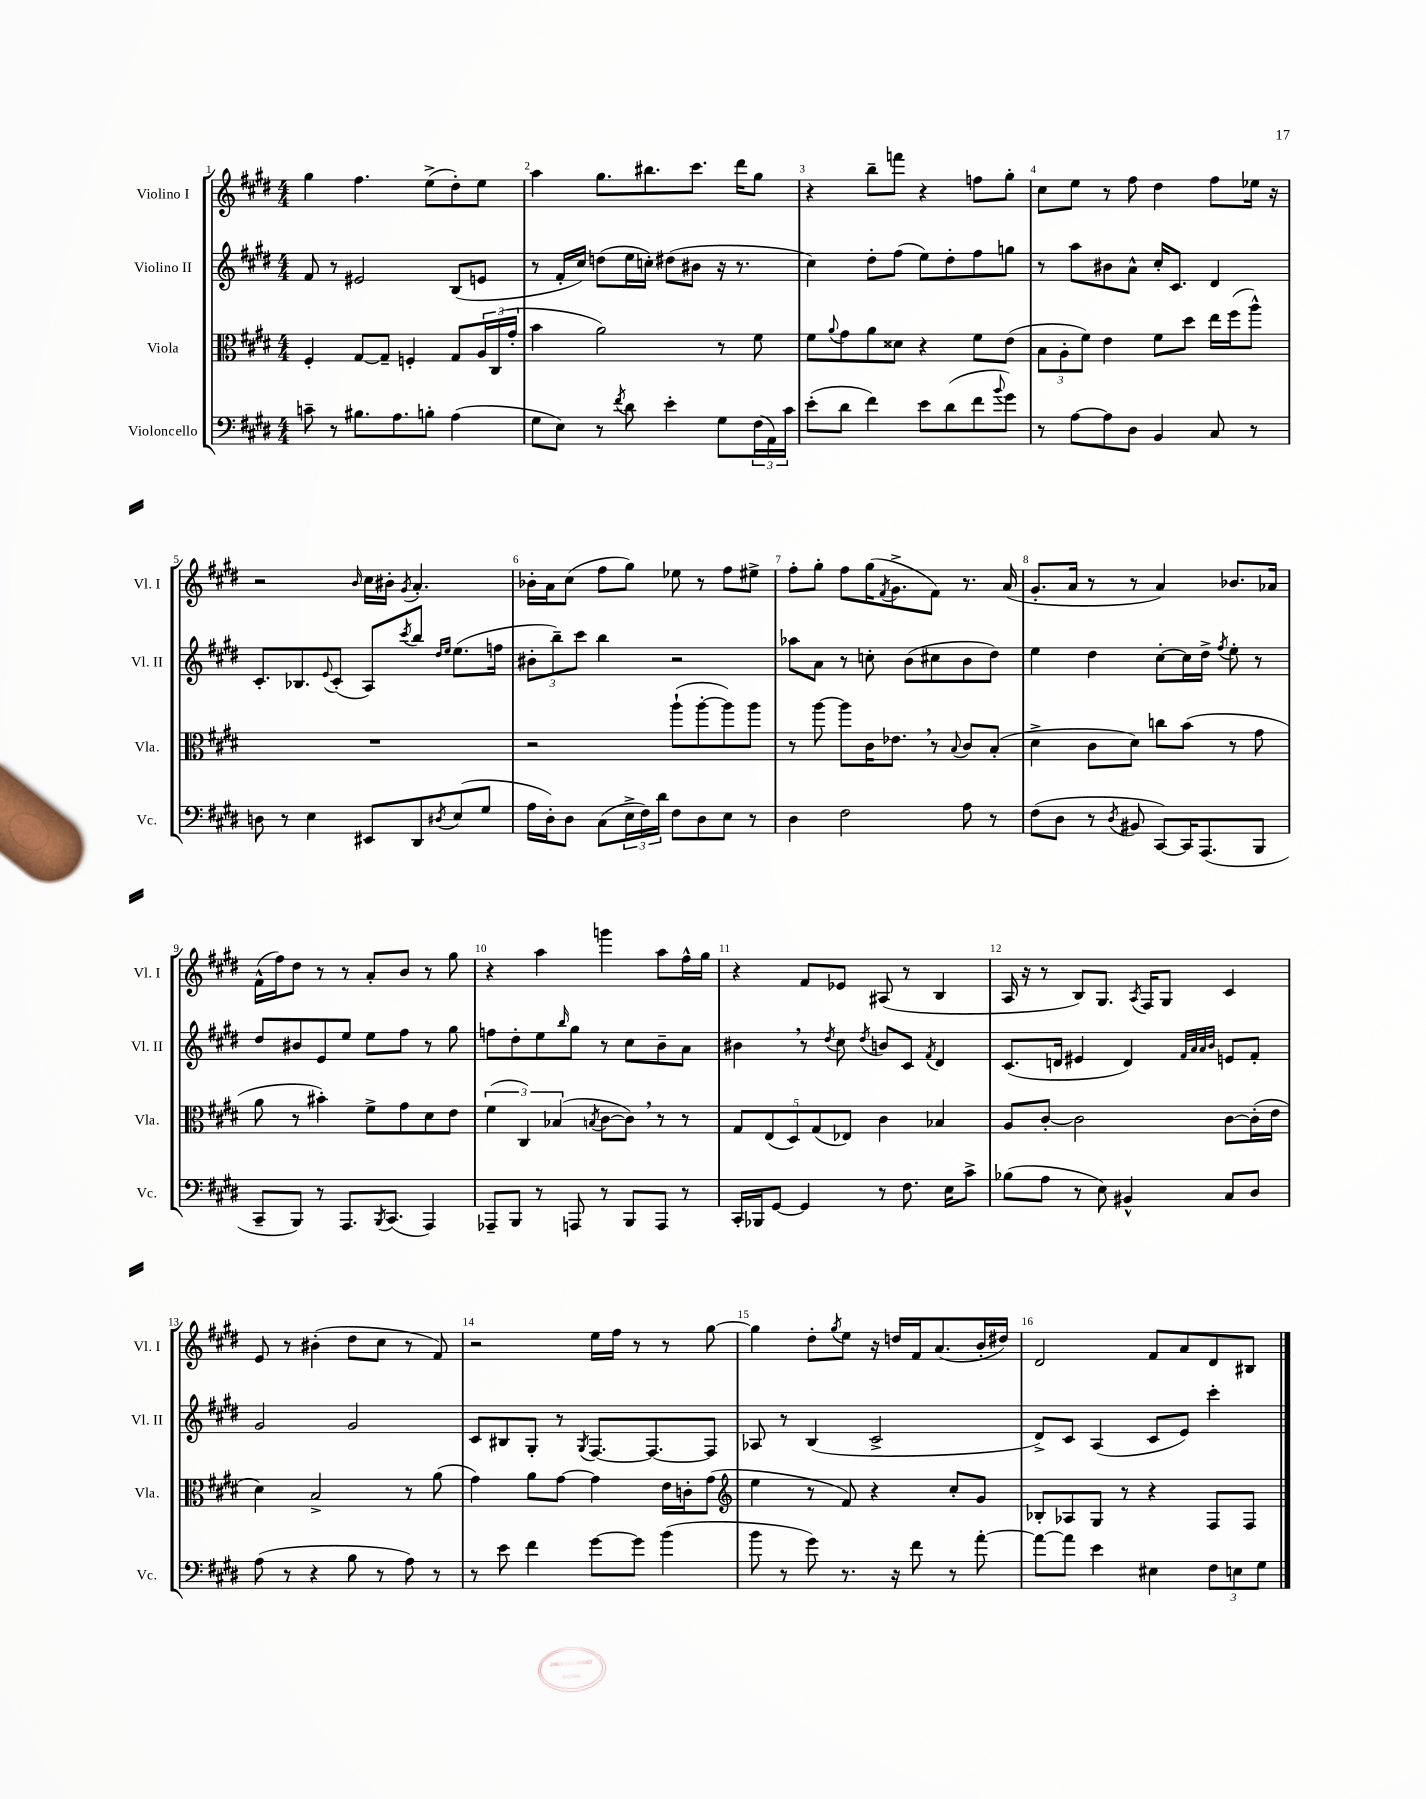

**kern	**kern	**kern	**kern
*staff4	*staff3	*staff2	*staff1
*clefF4	*clefC3	*clefG2	*clefG2
*k[f#c#g#d#]	*k[f#c#g#d#]	*k[f#c#g#d#]	*k[f#c#g#d#]
*M4/4	*M4/4	*M4/4	*M4/4
8c~	4F#'	8f#	4gg#
8r	.	8r	.
8.B#	[8G#	2e#	4.ff#
.	8G#~]	.	.
8.A	.	.	.
.	4F'	.	.
8B'	.	.	(8ee^
(4A	8G#	(8B	8dd#')
.	24A	8e	8ee
.	(24C#	.	.
.	24g#'	.	.
=	=	=	=
8G#	4b	8r	4aa
8E)	.	16f#'	.
.	.	16cc#)	.
8r	2a)	(8dd	8.gg#
8qf#	.	.	.
8d#	.	16ee	.
.	.	16cc')	8.bb#
4e'	.	(8dd#	.
.	.	8b#	8.ccc#
8G#	8r	16r	.
.	.	8.r	16ddd#
(24F#	8f#	.	8gg#
24AA)	.	.	.
24c#	.	.	.
=	=	=	=
(8e'	8f#	4cc#)	4r
.	8qqa	.	.
8d#	8g#	.	.
4f#)	8a	8dd#'	8bb~
.	8d##	(8ff#	8fff
8e	4r	8ee)	4r
(8d#	.	8dd#'	.
8f#	8f#	8ff#	8ff
8qqb	.	.	.
8g#)	(8e	8gg	8gg#'
=	=	=	=
8r	12B	8r	8cc#
.	12A'	.	.
[8A	.	8aa	8ee
.	12f#)	.	.
8A]	4e	8b#	8r
8D#	.	8a^^	8ff#
4BB	8f#	16cc#'	4dd#
.	.	8.c#	.
.	8dd#	.	.
8C#	16ee	4d#	8ff#
.	(16ff#	.	.
8r	8aa^^)	.	16ee-
.	.	.	16r
=	=	=	=
8D	1r	8.c#'	2r
8r	.	.	.
.	.	8.B-	.
4E	.	.	.
.	.	8qqe	.
.	.	(8c#'	.
.	.	.	16qqb
8EE#	.	8A)	16cc#
.	.	.	16b#'
.	.	8qccc#	8qg#
8DD#	.	8bb	4.a'
.	.	16qqdd#	.
8qD#	.	16qqee	.
(8E	.	(8.ee	.
8G#	.	.	.
.	.	16ff	.
=	=	=	=
16A	2r	12b#'	16b-'
16D#')	.	.	16a
.	.	12bb~)	.
8D#	.	.	(8cc#
.	.	12ccc#	.
(8C#	.	4bb	8ff#
24E^	.	.	8gg#)
24F#)	.	.	.
24d#	.	.	.
8F#	(8aa`	2r	8ee-
8D#	[8aa'	.	8r
8E	8aa])	.	8ff#
8r	8aa	.	8ee#^
=	=	=	=
4D#	8r	8aa-	8ff#'
.	[8aa	8a	8gg#'
2F#	8aa]	8r	8ff#
.	16c#	8cc'	(16gg#
.	.	.	8qf#
.	8.e-	.	8.g#^
.	.	(8b	.
.	8r	8cc#	8f#)
.	8qqB	.	.
8A	8c#	8b	8.r
8r	(8B'	8dd#)	.
.	.	.	(16a
=	=	=	=
(8F#	4d#^	4ee	8.g#'
8D#	.	.	.
.	.	.	16a
8r	8c#	4dd#	8r
8qD#	.	.	.
8BB#	8d#)	.	8r
[8CC#)	8cc	[8cc#'	4a)
16CC#]	(8b	16cc#]	.
(8.AAA	.	16dd#^	.
.	.	8qff#	.
.	8r	8ee'	8.b-
8BBB	8g#	8r	.
.	.	.	16a-
=	=	=	=
8CC#~	8a	8dd#	(16f#^^
.	.	.	16ff#)
8BBB)	8r	8b#	8dd#
8r	4b#')	8e	8r
8.AAA	.	8ee	8r
.	8f#^	8ee	8a'
8qBBB	.	.	.
(8.CC#	.	.	.
.	8g#	8ff#	8b
4AAA)	8d#	8r	8r
.	8e	8gg#	8gg#
=	=	=	=
8AAA-~	(6f#	8ff	4r
8BBB	.	8dd#'	.
.	6C#)	.	.
8r	.	8ee	4aa
.	(6B-	.	.
.	.	16qqbb	.
8AAA	.	8gg#	.
.	8qB	.	.
8r	[8c#	8r	4ggg
8BBB	8c#])	8cc#	.
8AAA	8r	8b~	8aa
8r	8r	8a	16ff#^^
.	.	.	16gg#
=	=	=	=
16CC#'	10G#	4b#	4r
16BBB-	.	.	.
.	(10E	.	.
[8GG#	.	.	.
.	10D#)	.	.
4GG#]	.	8r	8f#
.	(10G#	.	.
.	.	8qdd#	.
.	.	8cc#	8e-
.	10E-)	.	.
.	.	8qdd#	.
8r	4c#	8b	(8A#
8.F#	.	8c#	8r
.	.	8qf#	.
.	4B-	4d#	4B
16E	.	.	.
8c#^	.	.	.
=	=	=	=
(8B-	8A	(8.c#	16A
.	.	.	16r
8A	[8c#'	.	8r
.	.	16d	.
8r	2c#]	4e#	8B)
8E)	.	.	8.G#
4BB#^^	.	4d)	.
.	.	.	8qA
.	.	.	16F#
.	.	.	8G#
.	.	32qqf#	.
.	.	32qqa	.
.	.	32qqa	.
.	.	32qqb	.
8C#	[8c#	8e	4c#
8D#	(16c#']	8f#'	.
.	16e	.	.
=	=	=	=
(8A	4d#)	2g#	8e
8r	.	.	8r
4r	2B^	.	(4b#'
8B	.	2g#	8dd#
8r	.	.	8cc#
8A)	8r	.	8r
8r	(8a	.	8f#)
=	=	=	=
8r	4g#)	8c#	2r
8e	.	8B#	.
4f#	8a	8G#'	.
.	[8g#	8r	.
.	.	8qG#	.
[8g#	4g#]	[8.F#	16ee
.	.	.	16ff#
8g#]	.	.	8r
.	.	8.F#_	.
(4b	16e	.	8r
.	16c'	.	.
.	(8g#	8F#]	[8gg#
=	=	=	=
*	*clefG2	*	*
8b	4ee	8A-	4gg#]
8r	.	8r	.
8g#)	8r	(4B	8dd#'
.	.	.	8qgg#
8.r	8f#)	.	8ee
.	4r	2c#^	16r
16r	.	.	16dd
8f#	.	.	16f#
.	.	.	(8.a
8r	8cc#'	.	.
[8a'	8g#	.	16b'
.	.	.	16dd#)
=	=	=	=
8a_	8B-'	8d#^)	2d#
8a]	8A-	8c#	.
4e	8G#	(4A	.
.	8r	.	.
4E#	4r	8c#	8f#
.	.	8e)	8a
12F#	8F#	4ccc#'	8d#
12E	.	.	.
.	8F#	.	8B#
12G#	.	.	.
==	==	==	==
*-	*-	*-	*-
